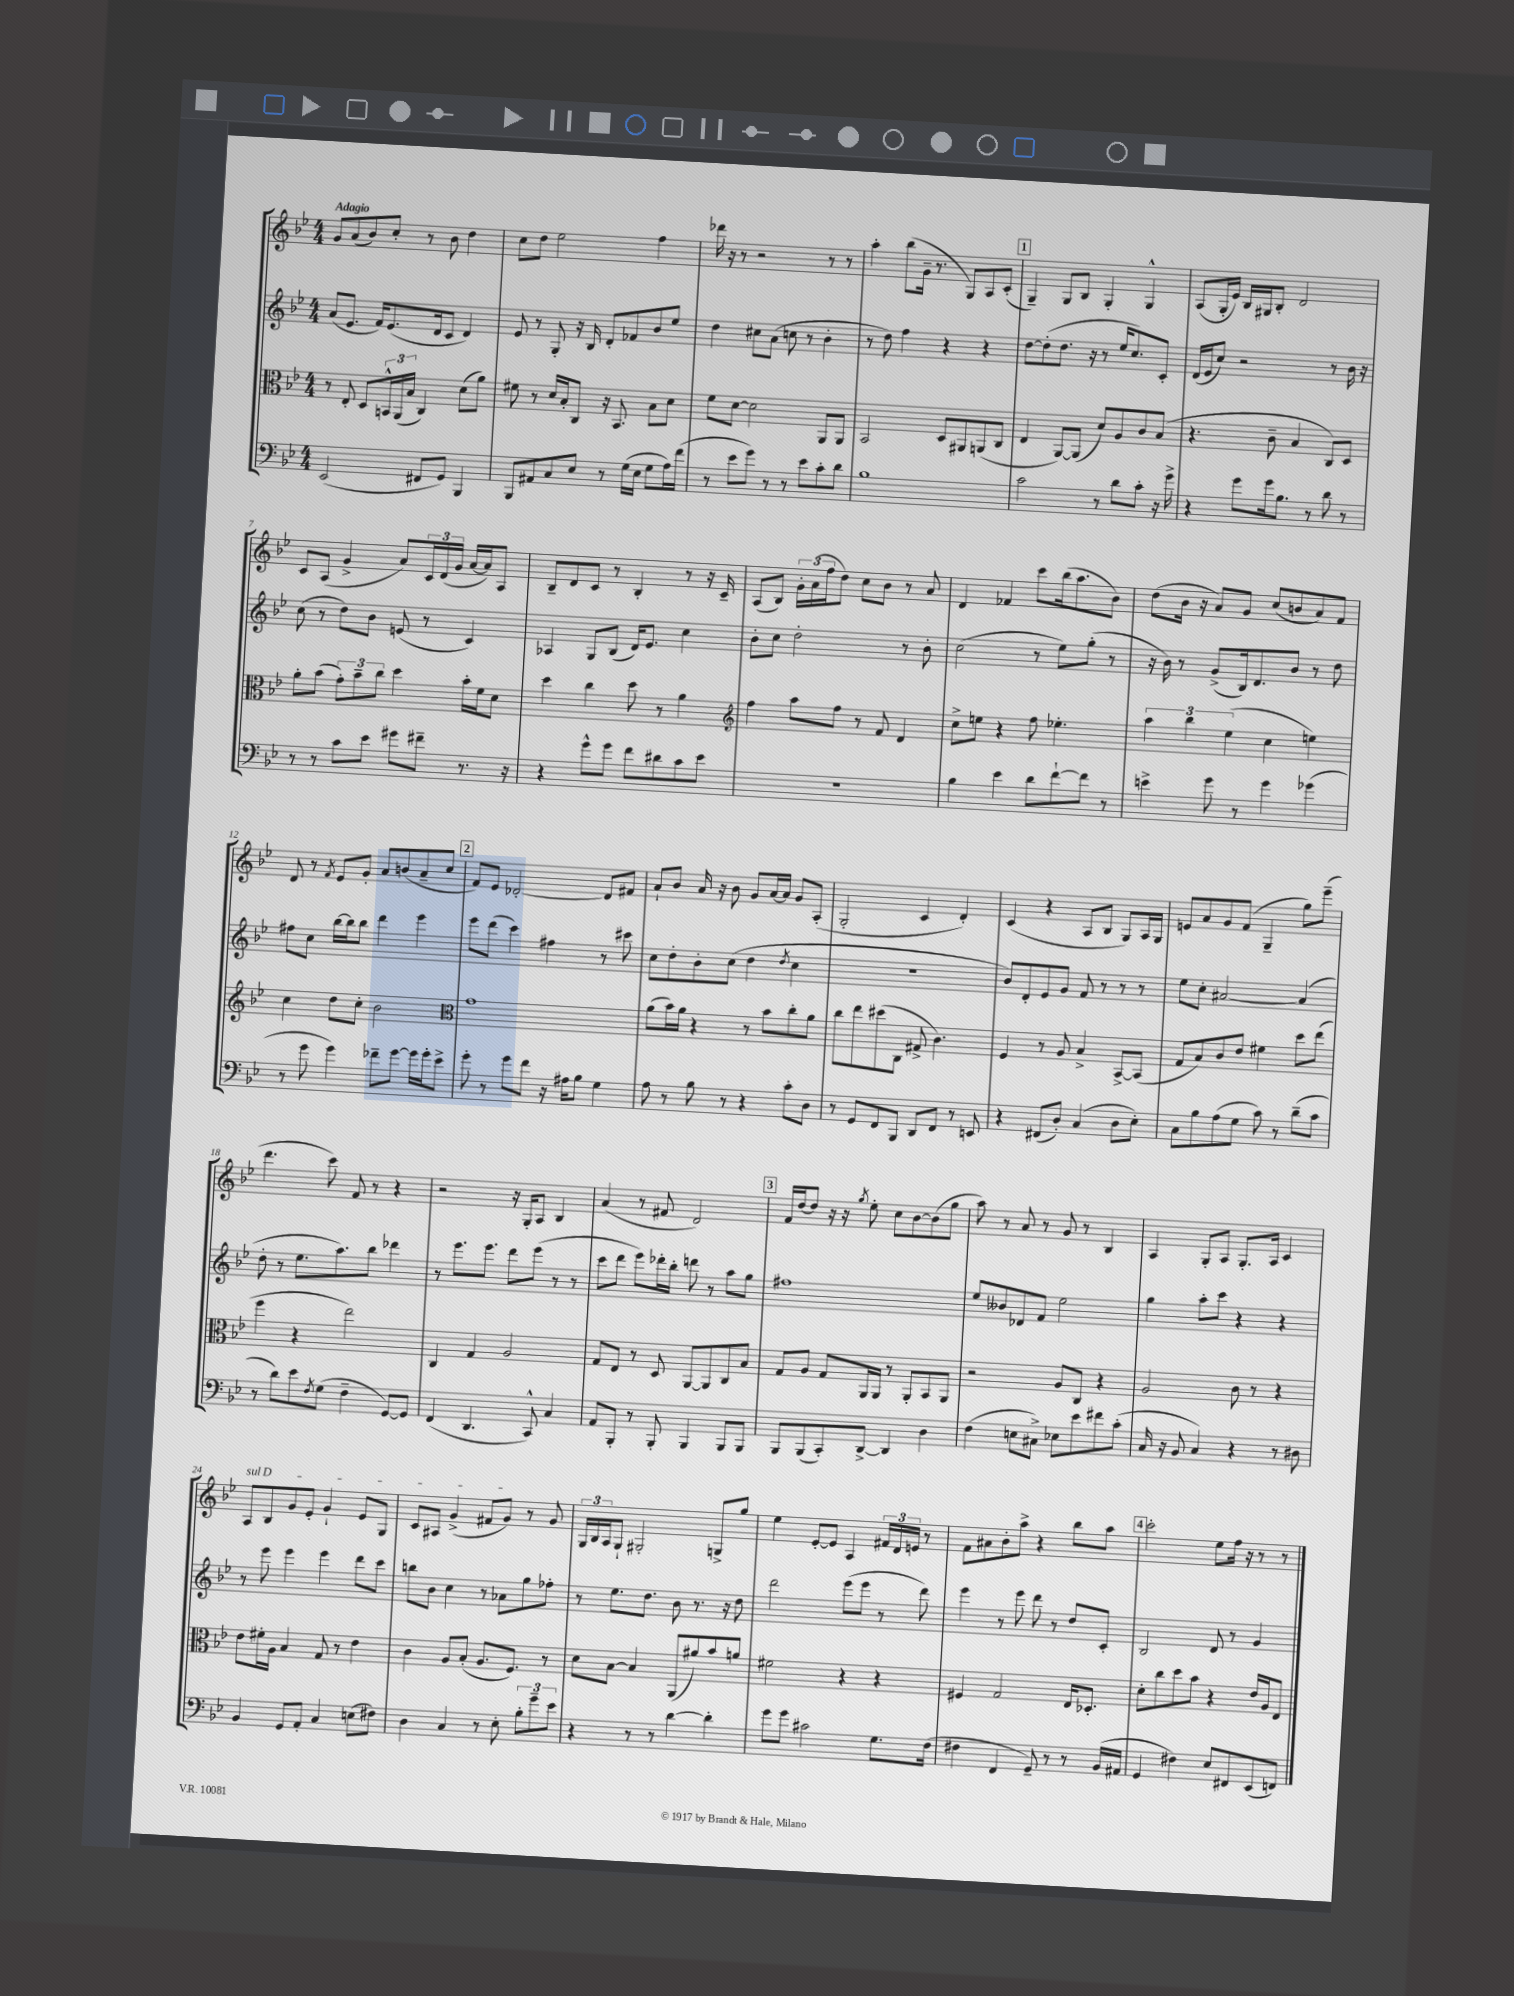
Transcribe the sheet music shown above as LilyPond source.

<<
\new StaffGroup <<
\new Staff = "s0" {
    \clef treble \key bes \major \numericTimeSignature \time 4/4 \tempo "Adagio"
    g'8 a'8( bes'8) c''8-. r8 bes'8 d''4 |
    c''8 d''8 ees''2 f''4 |
    des'''16 r16 r8 r2 r8 r8 |
    a''4-. bes''8( g'16-- r8. g8) a8 c'8-.( |
    \mark \markup { \box "1" } g4--) g8 bes8 g4-. g4-^ |
    a8( g16-. ees'16) bes16 gis16 bes8-. d'2 |
    c'8 a8( g'4-> a'8) \tuplet 3/2 { c'16 d'16( g'16 } a'16~ a'16) a8 |
    bes8-- d'8 c'8 r8 bes4-. r8 r16 c'16-- |
    a8( bes8) \tuplet 3/2 { g'16-. a'16( f''16 } d''8) c''8 bes'8 r8 a'8 |
    d'4 fes'4 c'''8 bes''16( a''8. bes'8) |
    d''8( bes'16 r16 a'8) g'8 c''8( b'8 a'8) f'8 |
    d'8 r8 \acciaccatura { f'8 } ees'8 g'8-. a'8 b'8( a'8-- c''8 |
    \mark \markup { \box "2" } f'8) ees'8 des'2~-. des'8 fis'8 |
    a'8-! bes'8 a'16 r16 bes'8 g'8 a'16~ a'16 g'8 a8-.( |
    g2-. c'4 d'4-.) |
    c'4( r4 a8 bes8 g8) a16 g16 |
    e'8 a'8 g'8 f'8( g4-- g''8) ees'''8--( |
    d'''4. c'''8) f'8 r8 r4 |
    r2 r16 g16-. a8 bes4 |
    a'4( r8 fis'8 d'2) |
    \mark \markup { \box "3" } f'16 d''16~ d''8 r16 r16 \acciaccatura { g''8 } ees''8-. c''8 bes'8~ bes'8( g''8 |
    a''8) r8 a'8 r8 g'8 r8 bes4 |
    a4 g8-. a8 g8.-. a16 c'4 |
    \once \override TextSpanner.bound-details.left.text = \markup { \italic "sul D" } a8\startTextSpan bes8 g'8 ees'8-. g'4-! ees'8 g8 |
    c'8 ais8 g'4->( fis'8 g'8\stopTextSpan) r8 g'8 |
    \tuplet 3/2 { g16 bes16 a16 } g8-! gis2-. g8-> g''8 |
    ees''4 ees'8~-. ees'8 a4 \tuplet 3/2 { fis'16 d'16 e'16 } r8 |
    f'8 ais'8 bes'8-. a''8-> r4 bes''8 a''8 |
    \mark \markup { \box "4" } c'''2-. ees''8 f''16 r16 r8 r8 \bar "|." |
}
\new Staff = "s1" {
    \clef treble \key bes \major \numericTimeSignature \time 4/4
    a'8( ees'8. f'16) ees'8.( d'16 c'8 d'4) |
    ees'8 r8 g8-. r16 bes16 d'8-. fes'8 bes'8 ees''8 |
    d''4 cis''8 a'8( c''8 r8 bes'4-. |
    r8 d''8) f''4 r4 r4 |
    \mark \markup { \box "1" } d''8~ d''8-.( d''8. r16 r8 ees''16 c''8.) c'8-. |
    d'16( ees'16 c''8) r2 r8 bes'16 r16 |
    c''8( r8 d''8) bes'8 e'8( r8 c'4) |
    aes4 g8 bes8( d'16) ees'8. c''4 |
    bes'8-. c''8 d''2-. r8 bes'8-. |
    c''2( r8 ees''8) g''8-.( r8 |
    r16 bes'16) r8 g'8->( bes16) d'8. bes'8 r8 d''8 |
    fis''8 c''8 bes''16~ bes''16 bes''8 d'''4 ees'''4 |
    \mark \markup { \box "2" } ees'''8 d'''8( c'''4) fis''4 r8 cis'''8 |
    c''8 d''8-. bes'8-. c''8( d''4 \acciaccatura { d''8 } c''4 |
    R1 |
    bes'8) d'8-. ees'8 g'8 f'8 r8 r8 r8 |
    ees''8 c''8-. ais'2~ ais'4( |
    d''8-. r8 ees''8. a''8.) bes''8 des'''4 |
    r8 ees'''8. ees'''8. d'''8 ees'''8( r8 r8 |
    c'''8 d'''8 ees'''8) des'''16-. bes''16-. d'''8 r8 a''8 g''8 |
    \mark \markup { \box "3" } fis''1 |
    ees''8 beses'8 des'8 f'8 ees''2 |
    g''4 a''8-. c'''8 r4 r4 |
    r8 ees'''8 ees'''4 ees'''4 d'''8 c'''8 |
    b''8 bes'8 c''4 r8 aes'8 g''8 fes''8-. |
    r8 ees''8. d''8. bes'8 r8. r16 d''8 |
    d'''2 ees'''8( ees'''8 r8 d'''8) |
    ees'''4 r8 ees'''8 d'''8 r8 d''8 c'8-. |
    \mark \markup { \box "4" } bes2 d'8 r8 g'4 \bar "|." |
}
\new Staff = "s2" {
    \clef alto \key bes \major \numericTimeSignature \time 4/4
    r8 ees8-. d8 \tuplet 3/2 { b,16-^ a,16( bes16 } c4) d'8( a'8) |
    fis'8 r8 d'16 bes16-. c8 r16 bes,8. bes8 d'8 |
    f'8 d'8~ d'2 a,8 a,8 |
    bes,2 d8 ais,8 a,8( c8 |
    \mark \markup { \box "1" } ees4 a,8~) a,8( d'8) a8 c'8 bes8( |
    r4. c'8-- bes4 c8) d8 |
    a'8-. bes'8( \tuplet 3/2 { g'8-.) bes'8-- c''8 } d''4 bes'16-. f'16 d'8 |
    d''4 c''4 d''8 r8 a'4 |
    \clef treble f''4 a''8 f''8 r8 f'8 d'4 |
    c''8-> e''8 r4 f''8 ees''4.-. |
    \tuplet 3/2 { a''4 bes''4 ees''4( } c''4 e''4) |
    c''4 d''8 c''8-. bes'2 |
    \mark \markup { \box "2" } \clef alto g'1 |
    a'8( bes'16) a'16 r4 r8 bes'8 c''8-. a'8 |
    c''8 ees''8 dis''8( c8 gis8-> c'4.) |
    f4 r8 a8 bes4-> bes,8~-> bes,8( |
    g8 bes8) c'8 ees'8 fis'4 d''8 ees''8( |
    f''4 r4 ees''2) |
    c4 g4 a2 |
    g8 ees8 r8 d8 a,8~ a,8 c8 bes8 |
    \mark \markup { \box "3" } g8 a8 g8 a,16 a,16 r8 a,8-. bes,8 a,8 |
    r2 a8 c8 r4 |
    a2 c'8 r8 r4 |
    ees'8 fis'16-. a16 bes4 g8 r8 ees'4 |
    c'4 a8 bes8-.( a8. f8.) r8 |
    d'8 bes8~ bes4 a,8( ais'8) bes'8 a'8 |
    fis'2 r4 r4 |
    fis4 g2 ees16 des8.-. |
    \mark \markup { \box "4" } d'8-. c''8 d''8 bes'8 r4 ees'16 a16 ees8 \bar "|." |
}
\new Staff = "s3" {
    \clef bass \key bes \major \numericTimeSignature \time 4/4
    ees,2( fis,8 g,8) bes,,4 |
    bes,,8 ais,8 c8 ees8 r8 g16( ees16 g8 a16) f'16( |
    r8 ees'8 g'8) r8 r8 ees'8 c'8-. d'8 |
    bes1 |
    \mark \markup { \box "1" } c'2 r8 d'8 c'8-. r16 g'16-> |
    r4 g'8 g'16 bes8. r8 d'8 r8 |
    r8 r8 c'8 ees'8 gis'8 fis'8-- r8. r16 |
    r4 g'8-^ g'8 f'8 dis'8 c'8 ees'8 |
    R1 |
    bes4 ees'4 d'8 f'8~-! f'8 r8 |
    e'4-> g'8 r8 g'4 ges'4( |
    r8 g'8 g'4) fes'8-- g'8~ g'16 g'16-. ees'8-> |
    \mark \markup { \box "2" } g'8-. r8 g'8 f'8 r16 ais16 bes8 g4 |
    a8 r8 bes8 r8 r4 c'8-. d8 |
    r8 g,8 f,8 bes,,8 d,8 f,8 r8 e,8 |
    r4 fis,8( d8-.) c4( d8 ees8-.) |
    c8 bes8 a8( g8 c'8) r8 d'8--( c'8 |
    r8 d'8) ees'8 \acciaccatura { f8 } g8( f4-- g,8~) g,8 |
    f,4( d,4. c,8-^) c4 |
    a,8 bes,,8-. r8 bes,,8-. bes,,4 bes,,8 bes,,8 |
    \mark \markup { \box "3" } bes,,8 bes,,8( c,8-.) d,8~-> d,4 d4 |
    f4( e8 cis8->) ees8 ees'8 fis'8 c'8-.( |
    c16 r16 bes,8 c4) r4 r8 dis8 |
    bes,4 g,8 a,8-. c4 e8( fis8) |
    d4 c4 r8 ees8-. \tuplet 3/2 { bes8-. g'8-- ees'8 } |
    r4 r8 r8 d'4~ d'4-. |
    g'8 g'8 cis'2 g8. f16( |
    fis4 f,4 g,8--) r8 r8 bes,16( ais,16 |
    \mark \markup { \box "4" } g,4 fis4) ees8 fis,8 ees,8( f,8) \bar "|." |
}
>>
>>
